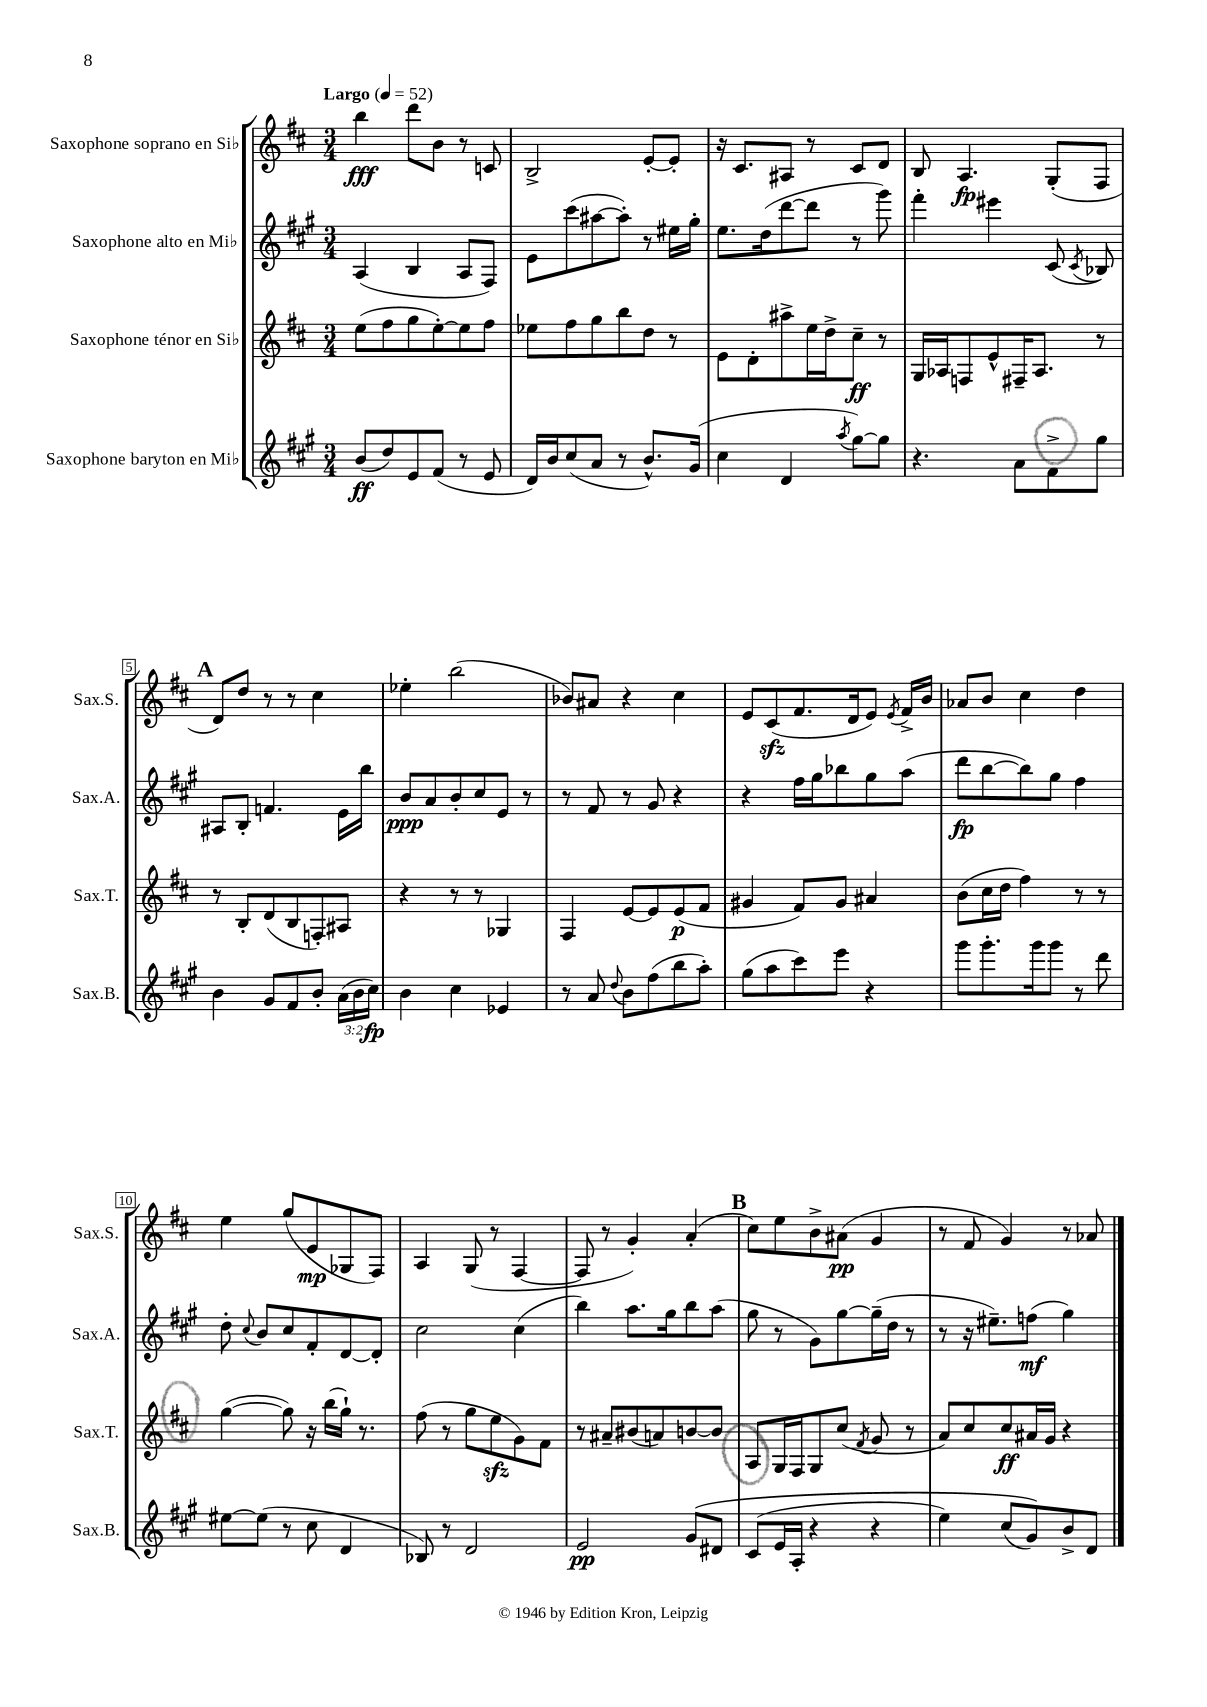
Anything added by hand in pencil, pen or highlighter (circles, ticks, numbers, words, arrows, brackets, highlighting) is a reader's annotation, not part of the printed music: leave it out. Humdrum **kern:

**kern	**kern	**kern	**kern
*staff4	*staff3	*staff2	*staff1
*clefG2	*clefG2	*clefG2	*clefG2
*k[f#c#g#]	*k[f#c#]	*k[f#c#g#]	*k[f#c#]
*M3/4	*M3/4	*M3/4	*M3/4
*MM52	*MM52	*MM52	*MM52
(8b	(8ee	(4A	4bb
8dd)	8ff#	.	.
8e	8gg	4B	8ddd
(8f#	[8ee')	.	8b
8r	8ee]	8A	8r
8e	8ff#	8F#)	8c
=	=	=	=
16d)	8ee-	8e	2B^
16b	.	.	.
(8cc#	8ff#	(8ccc#	.
8a	8gg	[8aa#	.
8r	8bb	8aa#'])	.
8.b^^)	8dd	8r	[8e'
.	8r	16ee#	8e']
(16g#	.	16gg#'	.
=	=	=	=
4cc#	8e	8.ee	16r
.	.	.	8.c#
.	8d'	.	.
.	.	(16dd	.
4d	8aa#^	[8ddd	8A#
.	16ee	8ddd]	8r
.	16dd^	.	.
8qaa	.	.	.
[8gg#)	8cc#~	8r	8c#
8gg#]	8r	8ggg#)	8d
=	=	=	=
4.r	16G	4fff#'	8B
.	16A-	.	.
.	8F	.	4.A
.	8e^^	4eee#	.
8a	16F#~	.	.
.	8.A-	.	.
8f#^	.	(8c#	(8G'
.	.	8qc#	.
8gg#	8r	8B-)	8F#
=	=	=	=
4b	8r	8A#	8d)
.	8B'	8B'	8dd
8g#	(8d	4.f	8r
8f#	8B	.	8r
8b'	8F')	.	4cc#
(24a	8A#	16e	.
24b	.	.	.
.	.	16bb	.
24cc#)	.	.	.
=	=	=	=
4b	4r	8b	4ee-'
.	.	8a	.
4cc#	8r	8b'	(2bb
.	8r	8cc#	.
4e-	4G-	8e	.
.	.	8r	.
=	=	=	=
8r	4F#	8r	8b-)
8a	.	8f#	8a#
8qqdd	.	.	.
8b	[8e	8r	4r
(8ff#	8e]	8g#	.
8bb	(8e	4r	4cc#
8aa')	8f#	.	.
=	=	=	=
(8gg#	4g#	4r	8e
8aa	.	.	(8c#
8ccc#)	8f#)	16ff#	8.f#
.	.	16gg#	.
8eee	8g#	8bb-	.
.	.	.	16d
4r	4a#	8gg#	8e)
.	.	.	8qe
.	.	(8aa	16f#^
.	.	.	16b
=	=	=	=
8ggg#	(8b	8ddd	8a-
8.ggg#'	16cc#	[8bb	8b
.	16dd	.	.
.	4ff#)	8bb])	4cc#
16ggg#	.	.	.
8ggg#	.	8gg#	.
8r	8r	4ff#	4dd
8ddd	8r	.	.
=	=	=	=
[8ee#	([4gg	8dd'	4ee
.	.	8qqcc#	.
(8ee#]	.	8b	.
8r	8gg])	8cc#	(8gg
8cc#	16r	8f#'	8e
.	(16bb	.	.
4d	16gg`)	[8d	8G-
.	8.r	.	.
.	.	8d']	8F#)
=	=	=	=
8B-)	(8ff#	2cc#	4A
8r	8r	.	.
2d	8gg	.	(8G
.	8ee	.	8r
.	8g)	(4cc#	[4F#
.	8f#	.	.
=	=	=	=
2e	8r	4bb)	8F#]
.	8a#~	.	8r
.	(8b#	8.aa	4g')
.	8a)	.	.
.	.	16gg#	.
&(8g#	[8b	8bb	(4a'
8d#	8b]	(8aa	.
=	=	=	=
(8c#	8A	8gg#	8cc#)
16e	16G	8r	8ee
16A'	16F#	.	.
4r	8G	8g#)	8b^
.	(8cc#	[8gg#	(8a#
.	8qf#	.	.
4r	8g	(16gg#~]	4g
.	.	16dd	.
.	8r	8r	.
=	=	=	=
4ee)	8a)	8r	8r
.	8cc#	16r	8f#
.	.	8.ee#~)	.
(8cc#	8cc#	.	4g)
8g#)&)	16a#	(8ff	.
.	16g	.	.
8b^	4r	4gg#)	8r
8d	.	.	8a-
==	==	==	==
*-	*-	*-	*-
